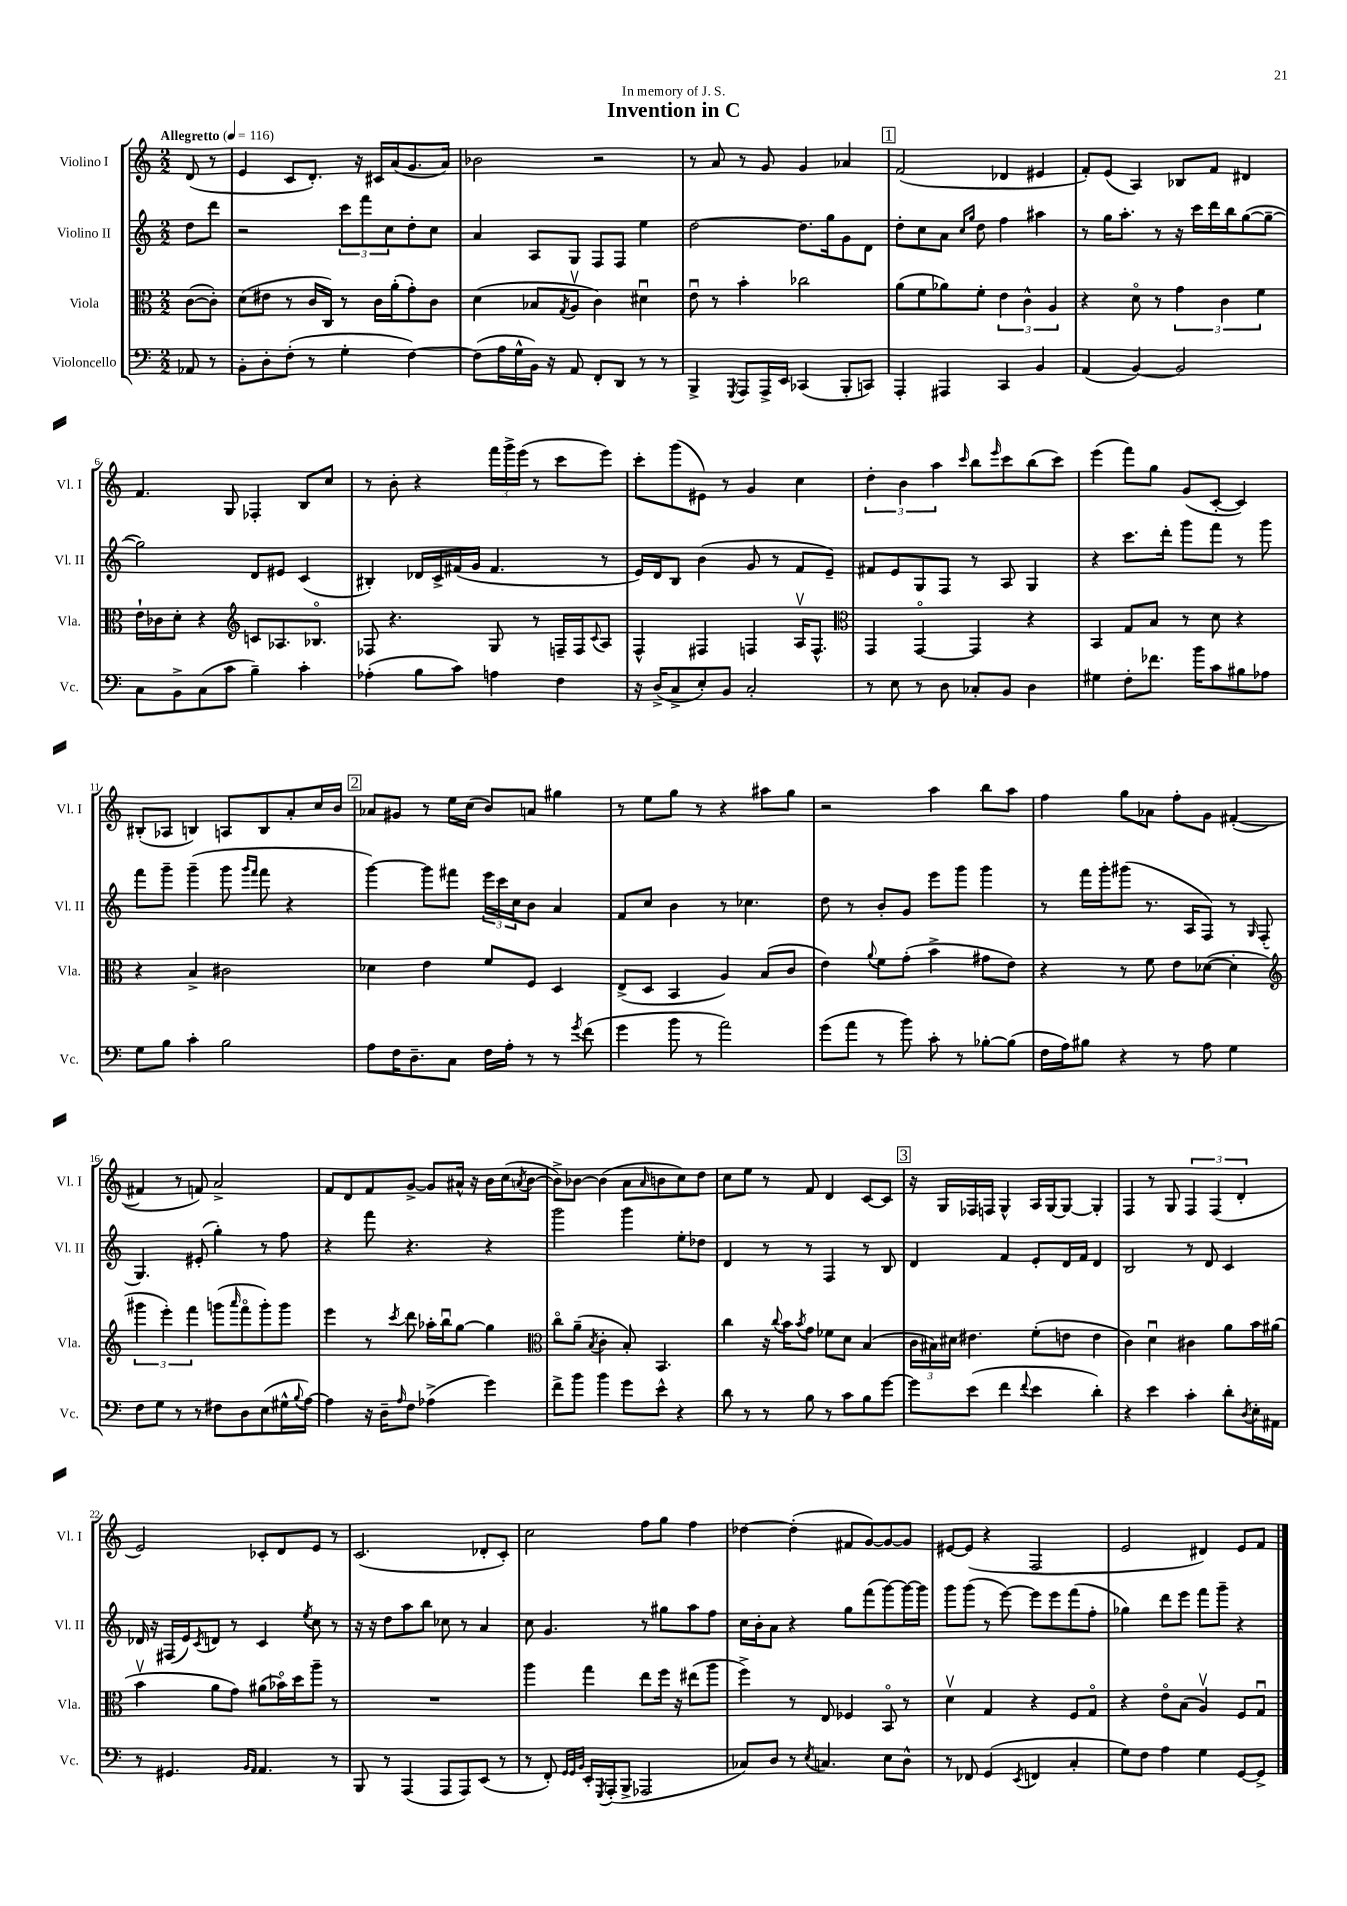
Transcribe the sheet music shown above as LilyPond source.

\header { title = "Invention in C" dedication = "In memory of J. S." }
<<
\new StaffGroup <<
\new Staff = "s0" \with { instrumentName = "Violino I" shortInstrumentName = "Vl. I" } {
    \clef treble \key c \major \numericTimeSignature \time 2/2 \partial 4 \tempo "Allegretto" 4 = 116
    d'8( r8 |
    e'4 c'8 d'8.-.) r16 cis'16 a'16( g'8. a'16) |
    bes'2 r2 |
    r8 a'8 r8 g'8 g'4 aes'4 |
    \mark \markup { \box "1" } f'2( des'4 eis'4 |
    f'8-.) e'8( a4) bes8 f'8 dis'4 |
    f'4. g8 fes4-. b8 c''8 |
    r8 b'8-. r4 \tuplet 3/2 { f'''16 g'''16-> e'''16( } r8 c'''8 e'''8) |
    c'''8-. g'''8( eis'8) r8 g'4 c''4 |
    \tuplet 3/2 { d''4-. b'4 a''4 } \grace { c'''16 } b''8 \grace { e'''16 } c'''8 b''8( c'''8) |
    e'''4( f'''8) g''8 g'8( c'8~-. c'4) |
    bis8-.( aes8 b4) a8 b8 a'8-. c''16 b'16 |
    \mark \markup { \box "2" } aes'8 gis'8 r8 e''16 c''16( b'8) a'8 gis''4 |
    r8 e''8 g''8 r8 r4 ais''8 g''8 |
    r2 a''4 b''8 a''8 |
    f''4 g''8 aes'8 f''8-. g'8 fis'4~-.( |
    fis'4 r8 f'8) a'2-> |
    f'8 d'8 f'8 g'8~-> g'8 ais'16-^ r16 b'16 c''16( \acciaccatura { a'8 } b'8~ |
    b'8->) bes'8~ bes'4( a'8 \grace { a'16 } b'8 c''8) d''8 |
    c''8 e''8 r8 f'8 d'4 c'8~ c'8 |
    \mark \markup { \box "3" } r16 g16 fes16 f16 g4-^ a16 g16~ g8~ g4-. |
    f4 r8 g8 \tuplet 3/2 { f4 f4( d'4-. } |
    e'2) ces'8-. d'8 e'8 r8 |
    c'2.( des'8-. c'8-.) |
    c''2 f''8 g''8 f''4 |
    des''4~ des''4-.( fis'8 g'8~) g'8~ g'8 |
    eis'8~ eis'8( r4 f2 |
    e'2 dis'4) e'8 f'8 \bar "|." |
}
\new Staff = "s1" \with { instrumentName = "Violino II" shortInstrumentName = "Vl. II" } {
    \clef treble \key c \major \numericTimeSignature \time 2/2 \partial 4
    d''8 d'''8 |
    r2 \tuplet 3/2 { c'''8 f'''8 c''8 } d''8-. c''8 |
    a'4 a8 g8 f8 f8 e''4 |
    d''2~ d''8. g''16 g'8 d'8 |
    \mark \markup { \box "1" } d''8-. c''8 a'8 \grace { c''16 g''16 } d''8 f''4 ais''4 |
    r8 g''16 a''8.-. r8 r16 c'''16 d'''16 b''16 g''8~( g''8~-- |
    g''2) d'8 eis'8 c'4( |
    bis4-.) des'16 c'16-> fis'16( g'16 fis'4. r8 |
    e'16) d'16 b8 b'4( g'8 r8 f'8 e'8--) |
    fis'8 e'8 g8 f8 r8 a8 g4 |
    r4 c'''8. d'''16-. g'''8 f'''8 r8 g'''8 |
    f'''8 g'''8-- g'''4--( g'''8 \grace { g'''16 f'''16 } f'''8 r4 |
    \mark \markup { \box "2" } g'''4~) g'''8 fis'''8 \tuplet 3/2 { e'''16 c'''16 c''16 } b'8 a'4 |
    f'8 c''8 b'4 r8 ces''4. |
    d''8 r8 b'8-. g'8 e'''8 g'''8 g'''4 |
    r8 f'''16 g'''16-. gis'''8( r8. a16 f8) r8 \grace { g16 } f8-.( |
    g4.) eis'8-.( g''4-.) r8 f''8 |
    r4 f'''8 r4. r4 |
    g'''2 g'''4 e''8-. des''8 |
    d'4 r8 r8 f4 r8 b8 |
    \mark \markup { \box "3" } d'4 f'4 e'8-. d'16 f'16 d'4 |
    b2 r8 d'8 c'4 |
    des'16 r16 fis16( e'16) \acciaccatura { c'8 } d'8 r8 c'4 \acciaccatura { e''8 } c''8 r8 |
    r16 r16 d''8 a''8 b''8 ces''8 r8 a'4 |
    c''8 g'4. r8 gis''8 a''8 f''8 |
    c''16 b'16-. a'8 r4 g''8 f'''8( g'''8~) g'''16~ g'''16 |
    g'''8 g'''8( r8 e'''8~) e'''8 e'''8 f'''8( f''8-. |
    ges''4) d'''8 e'''8 f'''8 g'''8-- r4 \bar "|." |
}
\new Staff = "s2" \with { instrumentName = "Viola" shortInstrumentName = "Vla." } {
    \clef alto \key c \major \numericTimeSignature \time 2/2 \partial 4
    c'8~( c'8-.) |
    d'8( eis'8 r8 c'16 c16) r8 c'16 a'16-.( g'8-.) c'8 |
    d'4( bes8 \acciaccatura { g8 } a8\upbow c'4) dis'4\downbow |
    e'8\downbow r8 b'4-. ces''2 |
    \mark \markup { \box "1" } a'8( f'8 aes'8) f'8-. \tuplet 3/2 { e'4 c'4-^ a4 } |
    r4 d'8\flageolet r8 \tuplet 3/2 { g'4 c'4 f'4 } |
    e'16-! ces'16 d'8-. r4 \clef treble c'8 aes8. bes8.\flageolet |
    fes8 r4. g8 r8 f16-- f16 \appoggiatura { c'8 } a8 |
    f4-^ fis4 f4 a16\upbow f8.-^ |
    \clef alto g,4 g,4~\flageolet g,4 r4 |
    b,4 g8 b8 r8 d'8 r4 |
    r4 b4-> cis'2 |
    \mark \markup { \box "2" } des'4 e'4 f'8 f8 d4 |
    e8->( d8 b,4 a4) b8( c'8 |
    e'4) \appoggiatura { a'8 } f'8 g'8-.( b'4-> gis'8 e'8) |
    r4 r8 f'8 e'8 des'8~( des'4-. |
    \clef treble \tuplet 3/2 { gis'''4 e'''4-.) f'''4 } g'''8( \grace { a'''16 } f'''8\flageolet g'''8-.) g'''8 |
    e'''4 r8 \acciaccatura { c'''8 } d'''8 aes''16-. b''16\downbow g''8~ g''4 |
    \clef alto c''8\flageolet a'8--( \acciaccatura { b8 } c'4-. b8-.) b,4. |
    c''4 r16 \appoggiatura { c''8 } b'16 \acciaccatura { b'8 } g'8 fes'8 d'8 b4( |
    \mark \markup { \box "3" } \tuplet 3/2 { c'16 bis16) dis'16 } eis'4. f'8-.( e'8 e'4 |
    c'4) d'4\downbow cis'4 a'8 b'16 ais'16( |
    b'4\upbow a'8 g'8) ais'8( bes'16\flageolet) d''16 a''8-- r8 |
    R1 |
    a''4 g''4 e''8 f''16 r16 eis''8( a''8 |
    f''4->) r8 e8 fes4 b,8\flageolet r8 |
    d'4\upbow g4 r4 f8 g8\flageolet |
    r4 e'8\flageolet b8( a4\upbow) f8 g8\downbow \bar "|." |
}
\new Staff = "s3" \with { instrumentName = "Violoncello" shortInstrumentName = "Vc." } {
    \clef bass \key c \major \numericTimeSignature \time 2/2 \partial 4
    aes,8 r8 |
    b,8-. d8-. f8-.( r8 g4-. f4~) |
    f8( a16 g16-^ b,16) r16 a,8 f,8-. d,8 r8 r8 |
    b,,4-> \acciaccatura { g,,8 } a,,8 a,,16-> e,16 ces,4( b,,8-. c,8) |
    \mark \markup { \box "1" } a,,4-. ais,,4 c,4 b,4 |
    a,4( b,4~) b,2 |
    c8 b,8-> c8( c'8 b4--) c'4-. |
    aes4-.( b8 c'8) a4 f4 |
    r16 d16->( c8-> e8-.) b,8 c2-. |
    r8 e8 r8 d8 ces8-. b,8 d4 |
    gis4 f8-. fes'8. b'16 c'8 bis8 aes8 |
    g8 b8 c'4-. b2 |
    \mark \markup { \box "2" } a8 f16 d8.-- c8 f16 a16-. r8 r8 \acciaccatura { g'8 } f'8( |
    g'4 b'8 r8 a'2) |
    g'8( a'8 r8 b'8) c'8-. r8 bes8~-. bes8( |
    f16 a16) bis8 r4 r8 a8 g4 |
    f8 g8 r8 r8 fis8 d8 e8( gis16-^ \appoggiatura { b8 } a16~) |
    a4 r16 d16-- \grace { a16 } f8 aes4->( g'4) |
    f'8-> b'8 b'4 g'8 e'8-^ r4 |
    d'8 r8 r8 b8 r8 c'8 b8 g'8~ |
    \mark \markup { \box "3" } g'8 e'8( f'4 \appoggiatura { f'8 } e'4 d'4-.) |
    r4 e'4 c'4-. d'8-. \acciaccatura { d8 } e16-. ais,16 |
    r8 gis,4. \grace { b,16 a,16 } a,4. r8 |
    b,,8 r8 a,,4( a,,8 a,,8) e,8( r8 |
    r8 f,8-.) \grace { g,32 g,32 b,32 } e,16-. \acciaccatura { g,,8 } a,,16-.( b,,8-> aes,,2 |
    ces8) d8 r8 \acciaccatura { e8 } c4. e8 d8-^ |
    r8 fes,8 g,4( \acciaccatura { e,8 } f,4 c4-. |
    g8) f8 a4 g4 g,8~ g,8-> \bar "|." |
}
>>
>>
